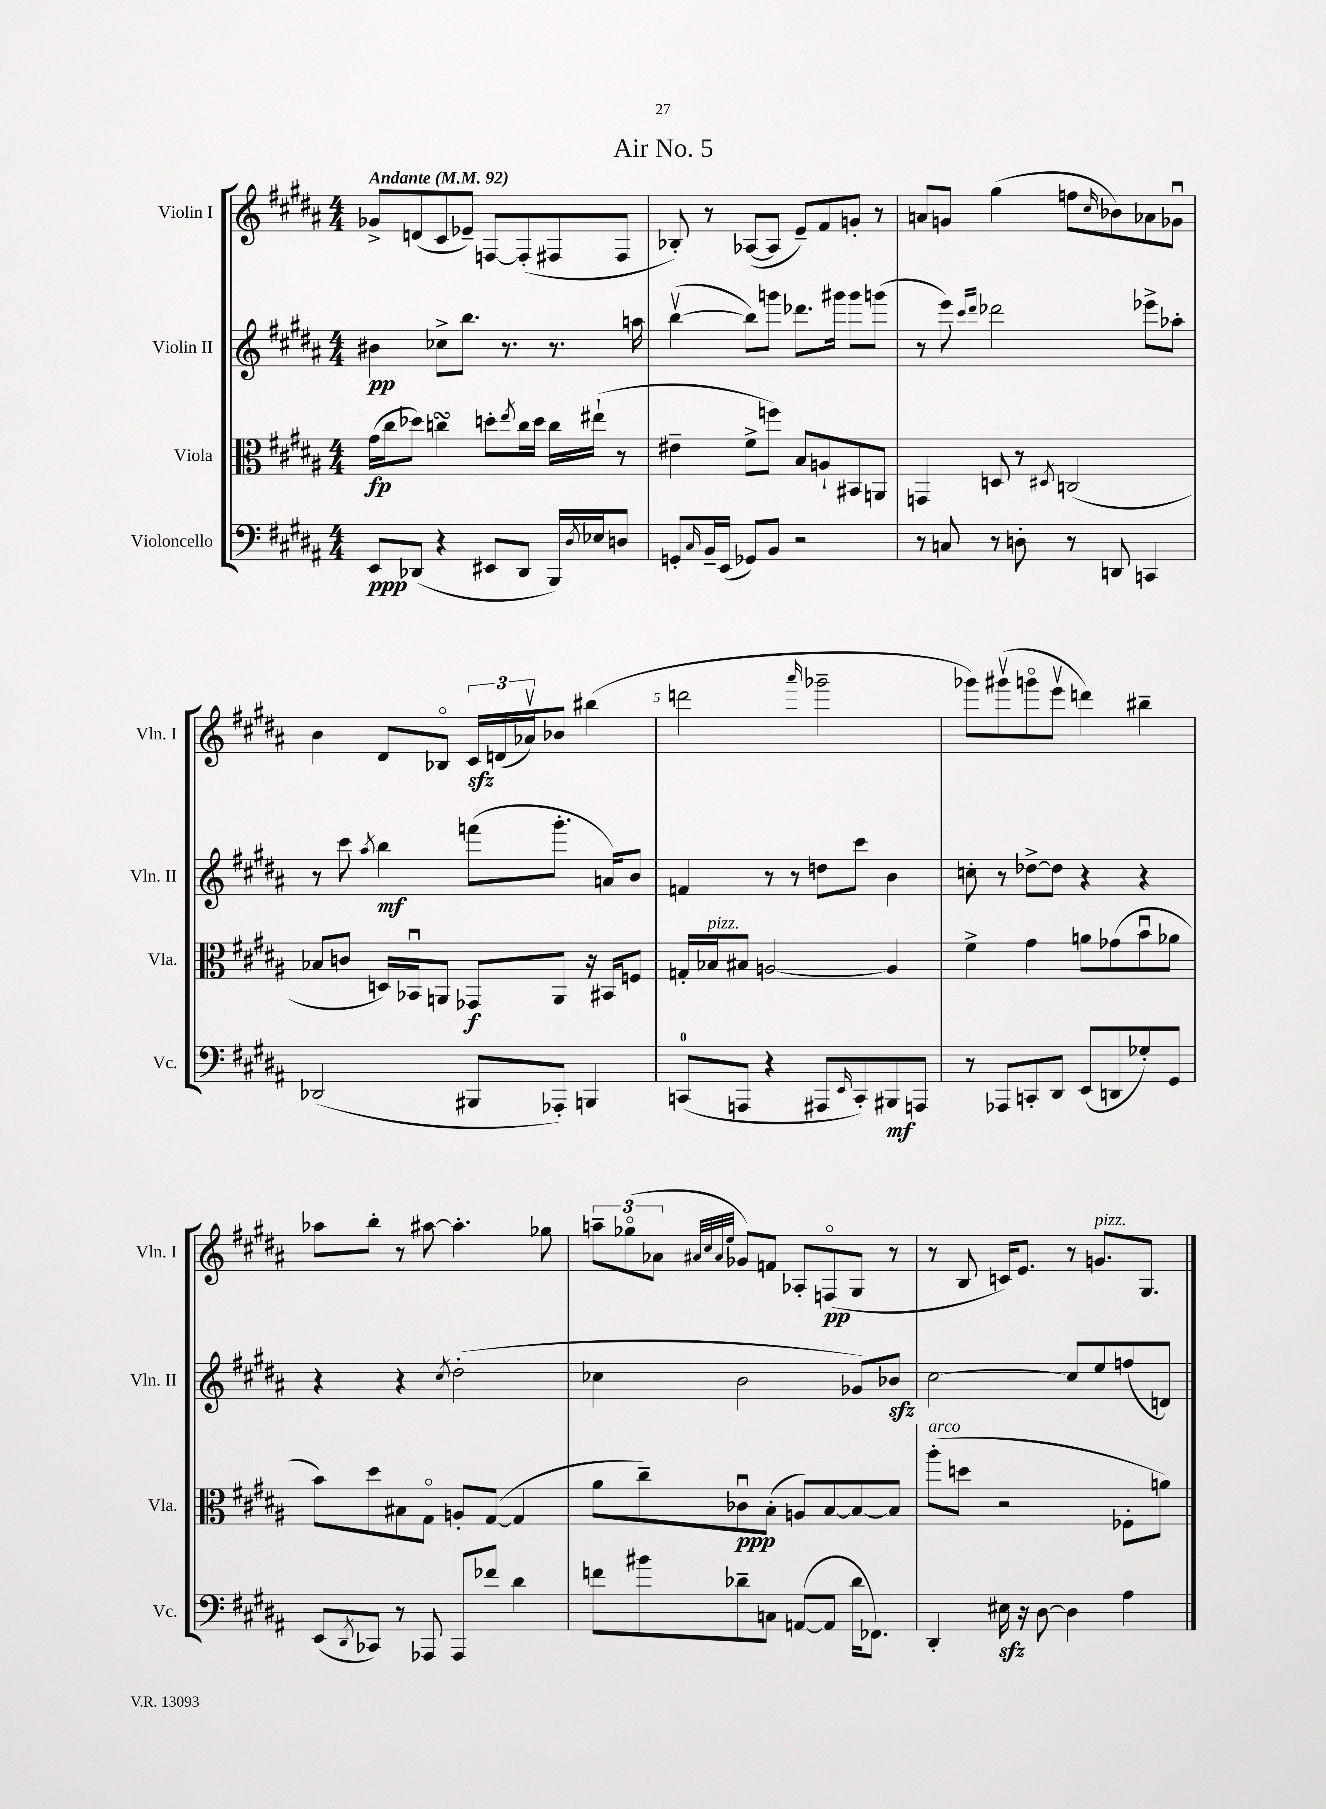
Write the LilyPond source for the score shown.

\header { title = "Air No. 5" }
<<
\new StaffGroup <<
\new Staff = "s0" \with { instrumentName = "Violin I" shortInstrumentName = "Vln. I" } {
    \clef treble \key b \major \numericTimeSignature \time 4/4 \tempo "Andante" 4 = 92
    ges'8-> d'8( cis'8 ees'8--) f8~ f8-.( fis8 fis8 |
    bes8-.) r8 aes8~( aes8 e'8--) fis'8 g'8-. r8 |
    a'8 g'8 gis''4( f''8 \grace { cis''16 } bes'8) aes'8 ges'8\downbow |
    b'4 dis'8 bes8\flageolet \tuplet 3/2 { cis'16\sfz d'16( aes'16\upbow) } bes'8 bis''4( |
    d'''2 \grace { ais'''16 } ges'''2-- |
    ges'''8) gis'''8\upbow( g'''8\flageolet e'''8\upbow d'''4) bis''4-- |
    aes''8 b''8-. r8 ais''8~ ais''4.-. ges''8 |
    \tuplet 3/2 { a''8-- ges''8\flageolet( aes'8 } \grace { ais'32 cis''32 ais'32 e''32 } ges'8) f'8 aes8-. f8\flageolet\pp( gis8 r8 |
    r8 b8 c'16) e'8. r8 g'8.^\markup { \italic "pizz." } gis8. \bar "|." |
}
\new Staff = "s1" \with { instrumentName = "Violin II" shortInstrumentName = "Vln. II" } {
    \clef treble \key b \major \numericTimeSignature \time 4/4
    bis'4\pp ces''8-> b''8. r8. r8. a''16 |
    b''4~\upbow( b''8) g'''8 des'''8. gis'''16 gis'''8 g'''8( |
    r8 e'''8) \grace { cis'''16 dis'''16 } des'''2 ees'''8-> aes''8-. |
    r8 cis'''8 \acciaccatura { ais''8 } b''4\mf f'''8( gis'''8.-. a'16) b'8 |
    f'4 r8 r8 d''8 cis'''8 b'4 |
    c''8-. r8 des''8~-> des''8 r4 r4 |
    r4 r4 \acciaccatura { cis''8 } dis''2-.( |
    ces''4 b'2 ges'8) bes'8\sfz |
    cis''2~ cis''8 e''8 f''8( d'8) \bar "|." |
}
\new Staff = "s2" \with { instrumentName = "Viola" shortInstrumentName = "Vla." } {
    \clef alto \key b \major \numericTimeSignature \time 4/4
    gis'16\fp( cis''16 des''8) c''4\turn d''8-. \acciaccatura { e''8 } c''16 d''16 c''16 eis''16-!( r8 |
    eis'4-- fis'8-> f''8) b8 a8-! bis,8 a,8 |
    g,4 d8 r8 \acciaccatura { dis8 } c2( |
    bes8 c'8 d16) bes,16\downbow a,8 ges,8\f a,8 r16 bis,16 f8 |
    g16-. bes16^\markup { \italic "pizz." } bis8 a2~ a4 |
    fis'4-> gis'4 a'8 ges'8( b'8\downbow aes'8 |
    b'8) dis''8 bis8 gis8\flageolet a8-. gis8~( gis4 |
    ais'8 cis''8--) ces'8\downbow\ppp b8-.( a8) b8~ b8~ b8 |
    ais''8-.^\markup { \italic "arco" }( d''8 r2 fes8-. a'8) \bar "|." |
}
\new Staff = "s3" \with { instrumentName = "Violoncello" shortInstrumentName = "Vc." } {
    \clef bass \key b \major \numericTimeSignature \time 4/4
    e,8\ppp des,8( r4 eis,8 des,8 b,,16) \acciaccatura { dis8 } ees16 d8 |
    g,8-. \grace { cis16 } b,16-- e,16( ges,8) b,8 r2 |
    r8 c8 r8 d8-. r8 d,8 c,4 |
    des,2( bis,,8 aes,,8-.) b,,4 |
    c,8-0( a,,8 r4 ais,,8 \grace { e,16 } c,8-.) bis,,8\mf a,,8 |
    r8 aes,,8 c,8-. dis,8 e,8( d,8 ges8-.) gis,8 |
    e,8( \acciaccatura { dis,8 } ces,8) r8 aes,,8 aes,,8 fes'8 dis'4 |
    f'8 bis'8 des'8-- c8 a,8~( a,8 des'16 fes,8.) |
    dis,4-. eis16\sfz r16 dis8~ dis4 ais4 \bar "|." |
}
>>
>>
\layout { \context { \Score \override BarNumber.break-visibility = ##(#f #t #t) barNumberVisibility = #(every-nth-bar-number-visible 5) } }
